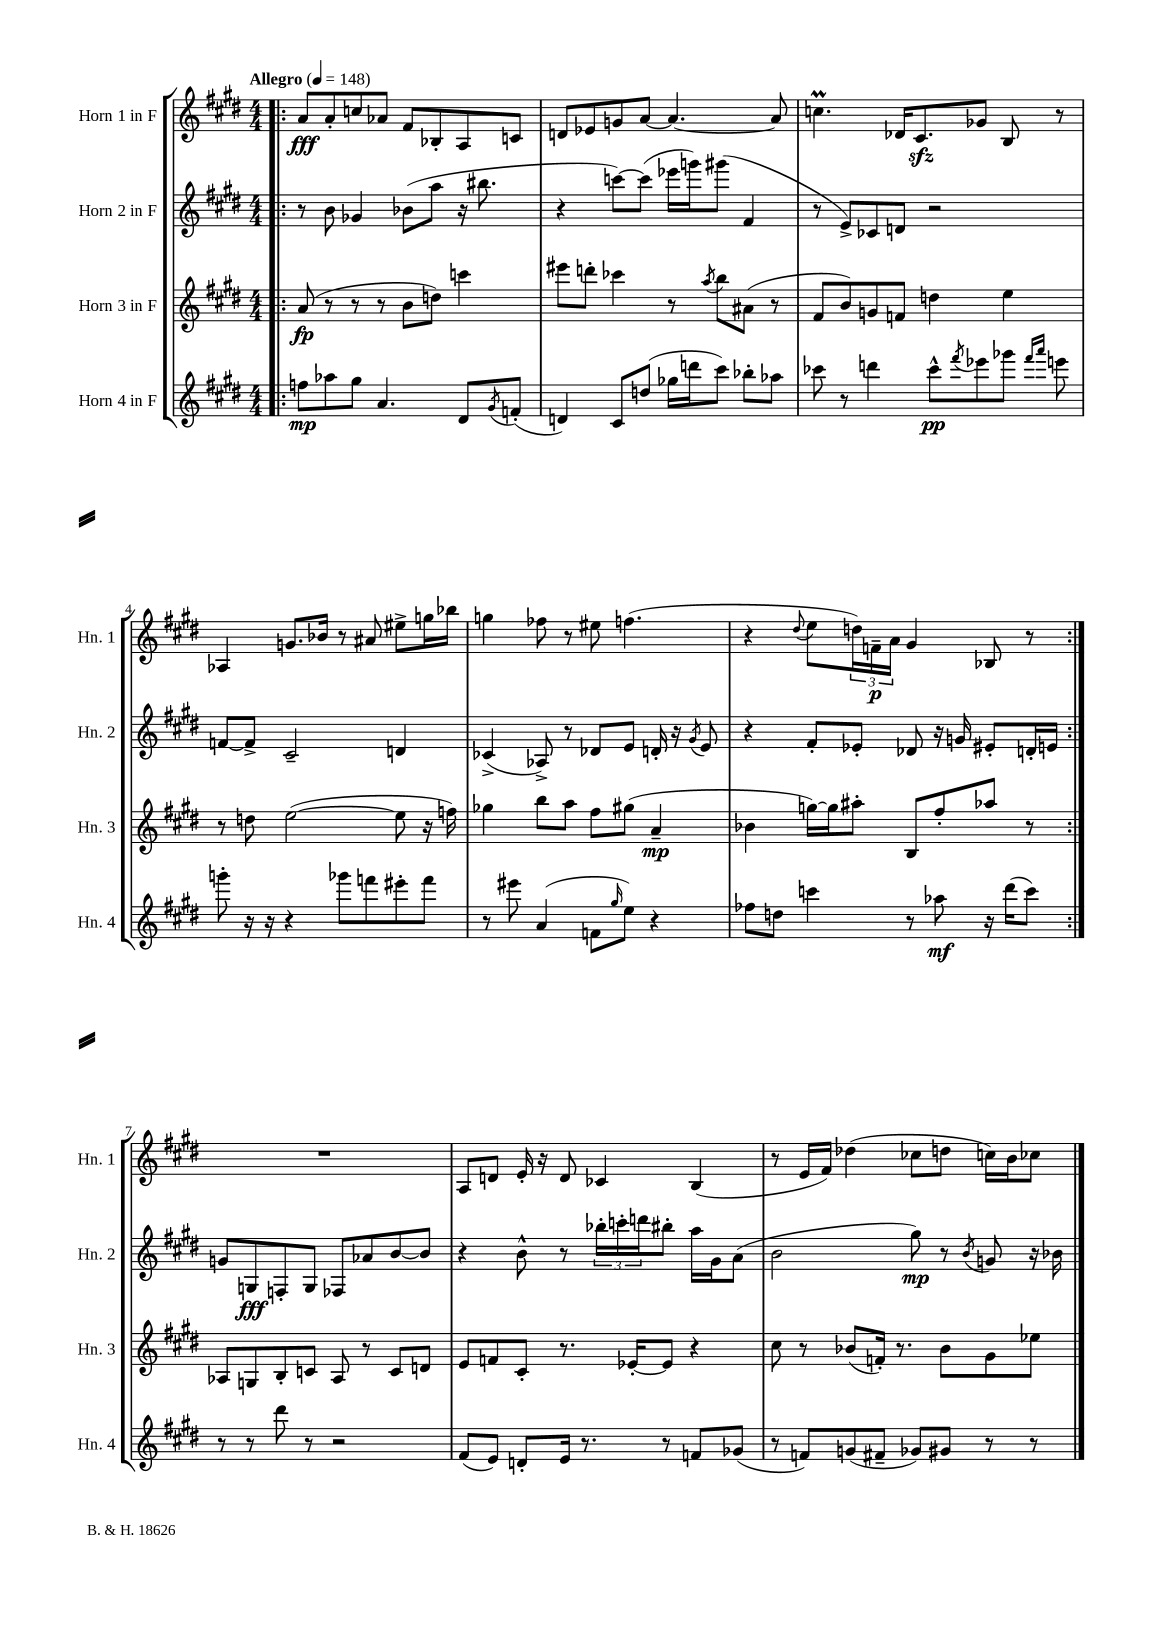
<<
\new StaffGroup <<
\new Staff = "s0" \with { instrumentName = "Horn 1 in F" shortInstrumentName = "Hn. 1" } {
    \clef treble \key e \major \numericTimeSignature \time 4/4 \tempo "Allegro" 4 = 148
    \repeat volta 2 { \bar ".|:" a'8\fff a'8-. c''8 aes'8 fis'8 bes8-. a8 c'8 |
    d'8 ees'8 g'8 a'8~ a'4.~ a'8 |
    c''4.\prall des'16 cis'8.\sfz ges'8 b8 r8 |
    aes4 g'8. bes'16 r8 ais'8 eis''8-> g''16 bes''16 |
    g''4 fes''8 r8 eis''8 f''4.( |
    r4 \appoggiatura { dis''8 } e''8 \tuplet 3/2 { d''16) f'16--\p a'16 } gis'4 bes8 r8 | }
    R1 |
    a8 d'8 e'16-. r16 d'8 ces'4 b4( |
    r8 e'16 fis'16) des''4( ces''8 d''8 c''16) b'16 ces''8 \bar "|." |
}
\new Staff = "s1" \with { instrumentName = "Horn 2 in F" shortInstrumentName = "Hn. 2" } {
    \clef treble \key e \major \numericTimeSignature \time 4/4
    \repeat volta 2 { \bar ".|:" r8 b'8 ges'4 bes'8( a''8 r16 bis''8. |
    r4 c'''8~) c'''8( ees'''16 g'''16) gis'''8( fis'4 |
    r8 e'8->) ces'8 d'8 r2 |
    f'8~ f'8-> cis'2-- d'4 |
    ces'4->( aes8->) r8 des'8 e'8 d'16-. r16 \acciaccatura { gis'8 } e'8 |
    r4 fis'8-. ees'8-. des'8 r16 g'16 eis'8-. d'16-. e'16 | }
    g'8 g8\fff f8-. g8 fes8 aes'8 b'8~ b'8 |
    r4 b'8-^ r8 \tuplet 3/2 { bes''16-. c'''16-. d'''16 } bis''8-. a''16 gis'16 a'8( |
    b'2 gis''8\mp) r8 \acciaccatura { b'8 } g'8 r16 bes'16 \bar "|." |
}
\new Staff = "s2" \with { instrumentName = "Horn 3 in F" shortInstrumentName = "Hn. 3" } {
    \clef treble \key e \major \numericTimeSignature \time 4/4
    \repeat volta 2 { \bar ".|:" a'8\fp( r8 r8 r8 b'8 d''8) c'''4 |
    eis'''8 d'''8-. ces'''4 r8 \acciaccatura { a''8 } b''8 ais'8( r8 |
    fis'8 b'8) g'8 f'8 d''4 e''4 |
    r8 d''8 e''2~( e''8 r16 f''16) |
    ges''4 b''8 a''8 fis''8 gis''8( a'4--\mp |
    bes'4 g''16~) g''16 ais''8-. b8 fis''8-. aes''8 r8 | }
    aes8 g8 b8-. c'8 aes8 r8 c'8 d'8 |
    e'8 f'8 cis'8-. r8. ees'16~-. ees'8 r4 |
    cis''8 r8 bes'8( f'16-.) r8. bes'8 gis'8 ees''8 \bar "|." |
}
\new Staff = "s3" \with { instrumentName = "Horn 4 in F" shortInstrumentName = "Hn. 4" } {
    \clef treble \key e \major \numericTimeSignature \time 4/4
    \repeat volta 2 { \bar ".|:" f''8\mp aes''8 gis''8 a'4. dis'8 \acciaccatura { gis'8 } f'8-.( |
    d'4) cis'8 d''8( ges''16 d'''16 cis'''8) bes''8-. aes''8 |
    ces'''8 r8 d'''4 ces'''8-^\pp \acciaccatura { fis'''8 } ees'''8 ges'''8 \grace { fis'''16 a'''16 } e'''8 |
    g'''8-. r16 r16 r4 ges'''8 f'''8 eis'''8-. f'''8 |
    r8 eis'''8 a'4( f'8 \grace { gis''16 } e''8) r4 |
    fes''8 d''8 c'''4 r8 aes''8\mf r16 dis'''16( c'''8) | }
    r8 r8 dis'''8 r8 r2 |
    fis'8( e'8) d'8-. e'16 r8. r8 f'8 ges'8( |
    r8 f'8) g'8( fis'8-- ges'8) gis'8 r8 r8 \bar "|." |
}
>>
>>
